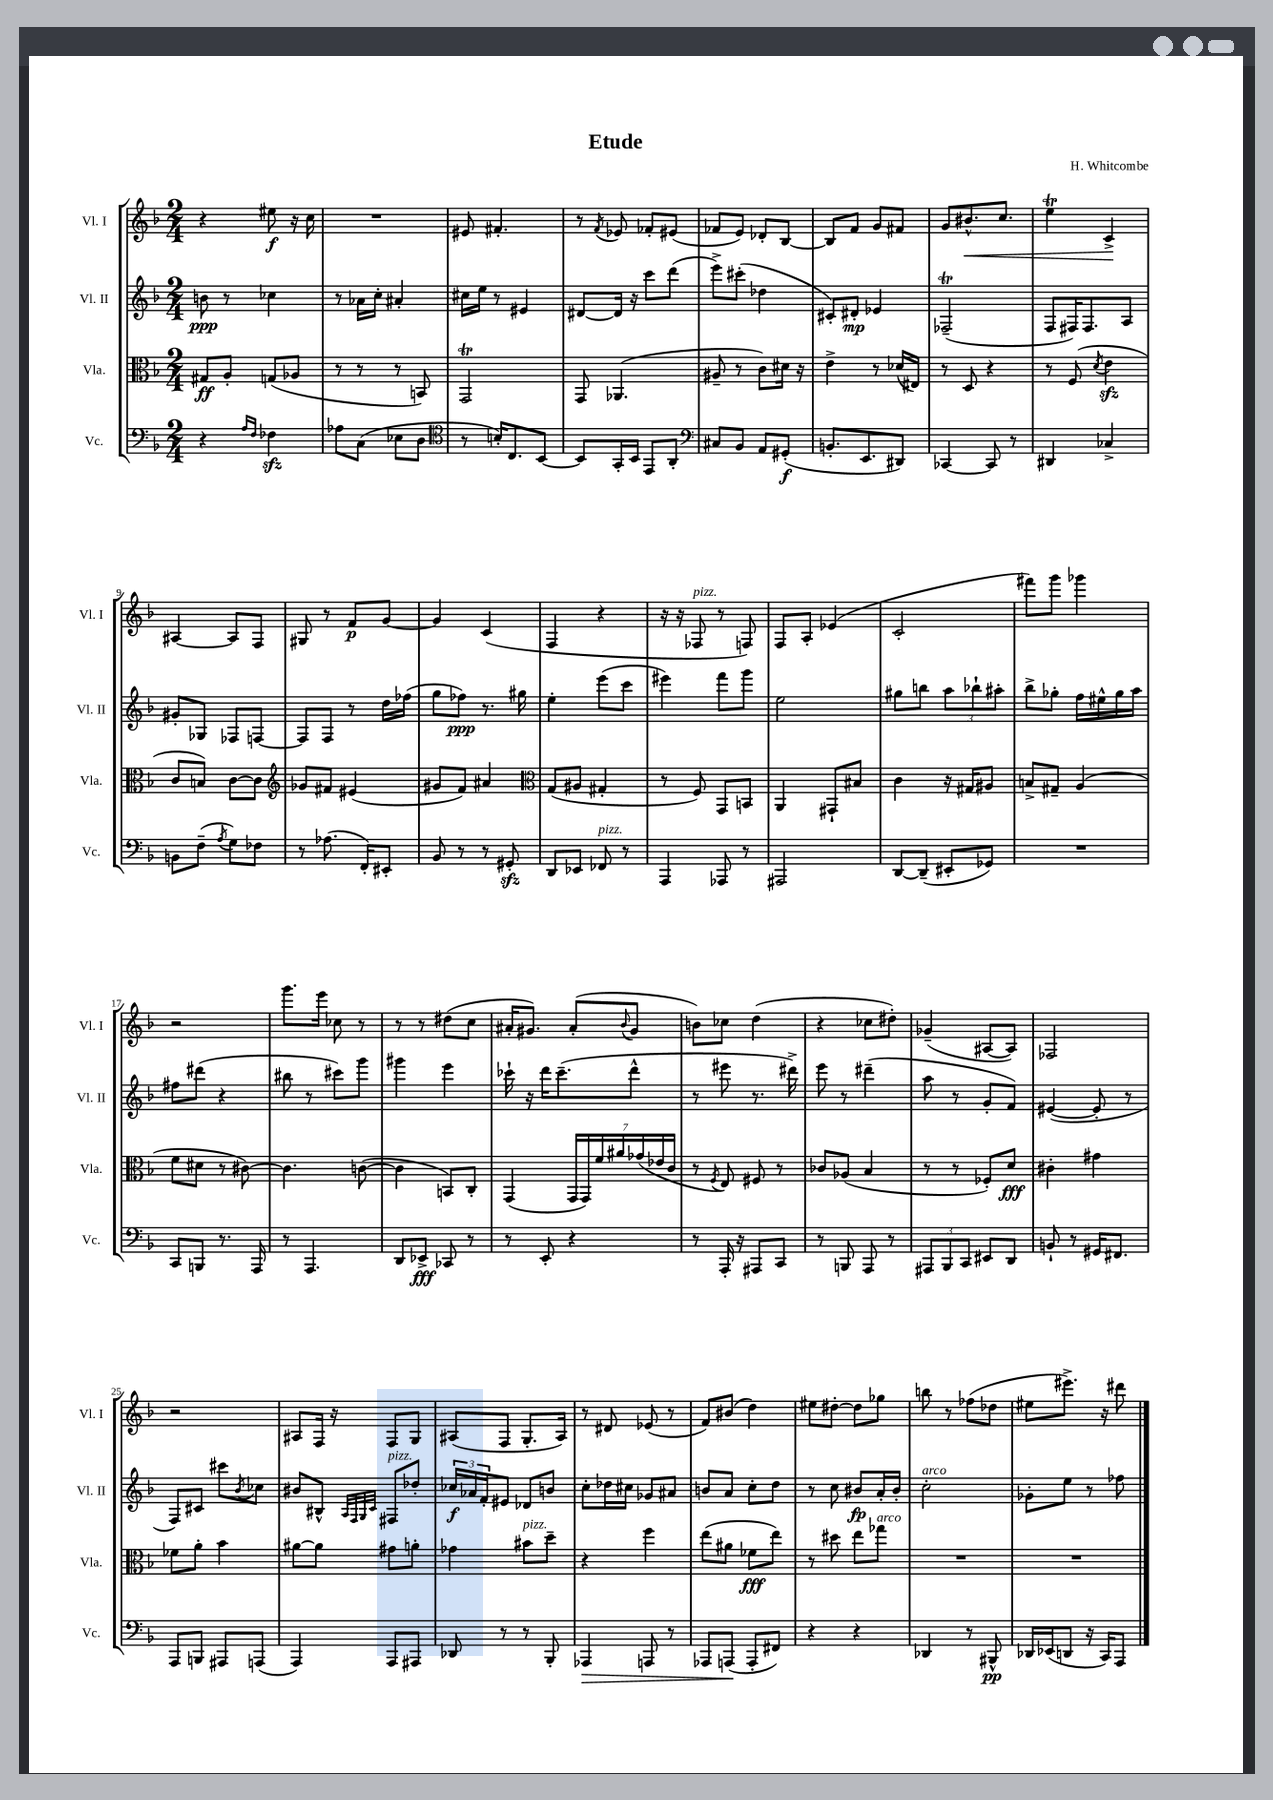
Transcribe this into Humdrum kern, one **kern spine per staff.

**kern	**dynam	**kern	**dynam	**kern	**dynam	**kern	**dynam
*part4	*part4	*part3	*part3	*part2	*part2	*part1	*part1
*staff4	*staff4	*staff3	*staff3	*staff2	*staff2	*staff1	*staff1
*I"Vc.	*	*I"Vla.	*	*I"Vl. II	*	*I"Vl. I	*
*I'Vc.	*	*I'Vla.	*	*I'Vl. II	*	*I'Vl. I	*
*clefF4	*	*clefC3	*	*clefG2	*	*clefG2	*
*k[b-]	*	*k[b-]	*	*k[b-]	*	*k[b-]	*
*M2/4	*	*M2/4	*	*M2/4	*	*M2/4	*
=1	=1	=1	=1	=1	=1	=1	=1
4r	.	8G#X/L	ff	8bn\	ppp	4r	.
.	.	8A'/J	.	8r	.	.	.
16qqA/LL	.	.	.	.	.	.	.
16qqF/JJ	.	.	.	.	.	.	.
4F-Xzz\	.	(8Gn/L	.	4cc-X\	.	8ee#X\	f
.	.	8A-X/J	.	.	.	16r	.
.	.	.	.	.	.	16cc\	.
=2	=2	=2	=2	=2	=2	=2	=2
8A-X\L	.	8r	.	8r	.	2r	.
(8C\J	.	8r	.	16a-X\LL	.	.	.
.	.	.	.	16cc'\JJ	.	.	.
8E-X\L	.	8r	.	4a#X'/	.	.	.
8D\J	.	8BBn/)	.	.	.	.	.
=3	=3	=3	=3	=3	=3	=3	=3
*clefC4	*	*	*	*	*	*	*
8r	.	2GGT/	.	16cc#X\LL	.	8e#X/	.
.	.	.	.	16ee\JJ	.	.	.
16Bn'/KL)	.	.	.	8r	.	4.f#X'/	.
8.C/	.	.	.	.	.	.	.
.	.	.	.	4e#X/	.	.	.
[8BB-/J	.	.	.	.	.	.	.
=4	=4	=4	=4	=4	=4	=4	=4
8BB-/L]	.	8GG/	.	[8d#X/L	.	8r	.
.	.	.	.	.	.	8qf/	.
16GG'/L	.	(4.AA-X/	.	16d#/Jk]	.	8e-X/	.
16BB-/JJ	.	.	.	16r	.	.	.
8EE/L	.	.	.	8ccc\L	.	8f-X'/L	.
8AA'/J	.	.	.	(8ddd\J	.	(8e#X/J	.
=5	=5	=5	=5	=5	=5	=5	=5
*clefF4	*	*	*	*	*	*	*
8C#X/L	.	8A#X~/	.	8eee^\L)	.	8f-X/L	.
8BB-/J	.	8r	.	(8ccc#X'\J	.	8e/J)	.
8AA/L	.	8c\L)	.	4dd-X\	.	8d-X'/L	.
(8GG#X'/J	f	16d#X\Jk	.	.	.	[8B-/J	.
.	.	16r	.	.	.	.	.
=6	=6	=6	=6	=6	=6	=6	=6
8.BBn'/L	.	4e^\	.	8c#X'/L)	.	8B-/L]	.
.	.	.	.	8d#X'/J	mp	8f/J	.
8.EE/	.	.	.	.	.	.	.
.	.	8r	.	4e-X/	.	8g/L	.
8DD#X/J)	.	(16d-X/LL	.	.	.	8f#X/J	.
.	.	16E#X/JJ)	.	.	.	.	.
=7	=7	=7	=7	=7	=7	=7	=7
[4CC-X/	.	8r	.	(2F-XT~/	.	8g/L	.
!	!	!	!	!	!	!	!LO:HP:b
.	.	8D/	.	.	.	8.b#X^^/	<
8CC-/]	.	4r	.	.	.	.	.
.	.	.	.	.	.	8.cc/J	.
8r	.	.	.	.	.	.	.
=8	=8	=8	=8	=8	=8	=8	=8
4DD#X/	.	8r	.	8F/L	.	4eet\	.
.	.	(8F/	.	16F#X/K)	.	.	.
.	.	.	.	8.F#/	.	.	.
.	.	8qd/	.	.	.	.	.
4C-X^/	.	4ezz\	.	.	.	4c^/	.
.	.	.	.	8A/J	.	.	.
.	.	.	.	.	.	.	[
!!LO:LB:g=z
=9	=9	=9	=9	=9	=9	=9	=9
8BBn\L	.	8c/L	.	8g#X'/L	.	[4A#X/	.
(8F~\J	.	8Bn/J)	.	8G-X/J	.	.	.
8qA/	.	.	.	.	.	.	.
8G\L)	.	[8c\L	.	8F-X/L	.	8A#/L]	.
8F-X\J	.	8c\J]	.	[8Fn/J	.	8F/J	.
=10	=10	=10	=10	=10	=10	=10	=10
*	*	*clefG2	*	*	*	*	*
8r	.	8g-X/L	.	8F/L]	.	8G#X/	.
(8.A-X\	.	8f#X/J	.	8F/J	.	8r	.
.	.	(4e#X/	.	8r	.	8f/L	p
16FF'/KL)	.	.	.	.	.	.	.
8EE#X'/J	.	.	.	16dd\LL	.	[8g/J	.
.	.	.	.	(16ff-X\JJ	.	.	.
=11	=11	=11	=11	=11	=11	=11	=11
8BB-/	.	8g#X/L	.	8gg\L	.	4g/]	.
8r	.	8f/J)	.	8ff-X\J)	ppp	.	.
8r	.	4a#X/	.	8.r	.	(4c/	.
8GG#Xzz'/	.	.	.	.	.	.	.
.	.	.	.	16gg#X\	.	.	.
=12	=12	=12	=12	=12	=12	=12	=12
*	*	*clefC3	*	*	*	*	*
8DD/L	.	(8G/L	.	4ee'\	.	4F/	.
8EE-X/J	.	8A#X/J	.	.	.	.	.
!LO:TX:a:i:t=pizz.	!	!	!	!	!	!	!
8FF-X/	.	4G#X'/	.	(8eee\L	.	4r	.
8r	.	.	.	8ccc\J	.	.	.
=13	=13	=13	=13	=13	=13	=13	=13
4AAA/	.	8r	.	4eee#X\)	.	16r	.
.	.	.	.	.	.	16r	.
!	!	!	!	!	!	!LO:TX:a:i:t=pizz.	!
.	.	8F/)	.	.	.	8F-X/	.
8AAA-X/	.	8GG/L	.	8fff\L	.	8r	.
8r	.	8BBn/J	.	8ggg\J	.	8Fn/)	.
=14	=14	=14	=14	=14	=14	=14	=14
2AAA#X/	.	4AA/	.	2ee\	.	8F/L	.
.	.	.	.	.	.	8A'/J	.
.	.	8GG#X`/L	.	.	.	(4e-X/	.
.	.	8B#X/J	.	.	.	.	.
=15	=15	=15	=15	=15	=15	=15	=15
[8DD/L	.	4c\	.	8gg#X\L	.	2c'/	.
(8DD~/J]	.	.	.	8bbn\J	.	.	.
8EE#X'/L	.	16r	.	12aa\L	.	.	.
.	.	16G#X/KL	.	.	.	.	.
.	.	.	.	12bb-X`\	.	.	.
8GG-X/J)	.	8A#X/J	.	.	.	.	.
.	.	.	.	12aa#X'\J	.	.	.
=16	=16	=16	=16	=16	=16	=16	=16
2r	.	8Bn^/L	.	8bb-^\L	.	8fff#X\L)	.
.	.	8G#X~/J	.	8gg-X'\J	.	8ggg\J	.
.	.	(4A/	.	16ff\LL	.	4ggg-X\	.
.	.	.	.	16ee#X^^\	.	.	.
.	.	.	.	16gg-\	.	.	.
.	.	.	.	16aa\JJ	.	.	.
!!LO:LB:g=z
=17	=17	=17	=17	=17	=17	=17	=17
8CC/L	.	8f\L	.	8ff#X\L	.	2r	.
8BBBn/J	.	8d#X\J	.	(8ddd#X\J	.	.	.
8.r	.	8r	.	4r	.	.	.
.	.	[8c#X\)	.	.	.	.	.
16AAA/	.	.	.	.	.	.	.
=18	=18	=18	=18	=18	=18	=18	=18
8r	.	4.c#\]	.	8bb#X\	.	8.ggg\L	.
4.AAA/	.	.	.	8r	.	.	.
.	.	.	.	.	.	16eee\Jk	.
.	.	.	.	8ccc#X\L)	.	8cc-X\	.
.	.	([8cn\	.	8ggg\J	.	8r	.
=19	=19	=19	=19	=19	=19	=19	=19
8DD/L	.	4c\]	.	4ggg#X\	.	8r	.
8EE-X^/J	fff	.	.	.	.	8r	.
8CC-X/	.	8BBn/L)	.	4eee\	.	(8dd#X\L	.
8r	.	8C'/J	.	.	.	8cc\J	.
=20	=20	=20	=20	=20	=20	=20	=20
8r	.	(4GG/	.	16ccc-X`\	.	16a#X'/KL	.
.	.	.	.	16r	.	8.g#X/J)	.
8EE'/	.	.	.	16ddd\KL	.	.	.
.	.	.	.	(8.ccc-~\	.	.	.
4r	.	28GG/LL	.	.	.	(8a#'/L	.
.	.	28GG/)	.	.	.	.	.
.	.	28f/	.	.	.	.	.
.	.	28a#X/	.	.	.	.	.
.	.	.	.	.	.	8qqb-/	.
.	.	.	.	8ddd^^\J	.	8g#/J	.
.	.	(28g-X/	.	.	.	.	.
.	.	28e-X/	.	.	.	.	.
.	.	28c/JJ	.	.	.	.	.
=21	=21	=21	=21	=21	=21	=21	=21
8r	.	8r	.	8r	.	8bn\L)	.
.	.	8qF/	.	.	.	.	.
16AAA'/	.	8E/)	.	8eee#X\	.	8cc-X\J	.
16r	.	.	.	.	.	.	.
8AAA#X/L	.	8F#X/	.	8.r	.	(4dd\	.
8CC/J	.	8r	.	.	.	.	.
.	.	.	.	16ddd#X^\)	.	.	.
=22	=22	=22	=22	=22	=22	=22	=22
8r	.	8c-X/L	.	8eee\	.	4r	.
8BBBn/	.	(8A-X/J	.	8r	.	.	.
8AAA/	.	4B-/	.	(4ddd#X~\	.	8cc-X\L	.
8r	.	.	.	.	.	8dd#X'\J)	.
=23	=23	=23	=23	=23	=23	=23	=23
12AAA#X/L	.	8r	.	8aa\	.	(4g-X~/	.
12BBB-/	.	.	.	.	.	.	.
.	.	8r	.	8r	.	.	.
12CC/J	.	.	.	.	.	.	.
8EE#X/L	.	8F-X'/L)	.	8g'/L	.	[8A#X/L	.
8DD/J	.	8d/J	fff	8f/J)	.	8A#/J])	.
=24	=24	=24	=24	=24	=24	=24	=24
8BBn`/	.	4c#X'\	.	([4e#X/	.	2F-X/	.
8r	.	.	.	.	.	.	.
16GG#X/KL	.	4g#X\	.	8e#'/]	.	.	.
8.FF#X/J	.	.	.	.	.	.	.
.	.	.	.	8r	.	.	.
!!LO:LB:g=z
=25	=25	=25	=25	=25	=25	=25	=25
8AAA/L	.	8f-X\L	.	8F/L)	.	2r	.
8BBBn/J	.	8a'\J	.	8c#X/J	.	.	.
8AAA#X/L	.	4b-\	.	8ccc#X\L	.	.	.
.	.	.	.	8qb-/	.	.	.
(8AAAn/J	.	.	.	8cc-X\J	.	.	.
=26	=26	=26	=26	=26	=26	=26	=26
4AAA/)	.	[8a#X\L	.	8b#X/L	.	8A#X/L	.
.	.	8a#\J]	.	8B#X^^/J	.	16F/Jk	.
.	.	.	.	.	.	16r	.
.	.	.	.	32qqA/LLL	.	.	.
.	.	.	.	32qqF/	.	.	.
.	.	.	.	32qqG/	.	.	.
.	.	.	.	32qqc/JJJ	.	.	.
!	!	!	!	!LO:TX:a:i:t=pizz.	!	!	!
8AAA/L	.	8g#X\L	.	8F#X/L	.	8F/L	.
8AAA#X/J	.	8an'\J	.	8dd-X'/J	.	8G/J	.
=27	=27	=27	=27	=27	=27	=27	=27
8DD-X/	.	4g-X\	.	24cc-X/LL	f	(8A#X/L	.
.	.	.	.	24a-X/	.	.	.
.	.	.	.	24f'/J	.	.	.
8r	.	.	.	8e#X/J	.	8F/J	.
!	!	!LO:TX:a:i:t=pizz.	!	!	!	!	!
8r	.	8b#X\L	.	8d-X/L	.	8.G'/L	.
8BBB-'/	.	8dd~\J	.	8bn/J	.	.	.
.	.	.	.	.	.	16A#/Jk)	.
=28	=28	=28	=28	=28	=28	=28	=28
!	!LO:HP:b	!	!	!	!	!	!
4AAA-X/	>	4r	.	8cc'\L	.	8r	.
.	.	.	.	16dd-X\L	.	8d#X/	.
.	.	.	.	16cc#X\JJ	.	.	.
8AAAn/	.	4ff\	.	8g-X/L	.	(8e-X/	.
8r	.	.	.	8a#X/J	.	8r	.
=29	=29	=29	=29	=29	=29	=29	=29
8AAA-X/L	.	(8ee\L	.	8bn/L	.	8f/L)	.
(8AAAn/J	.	8a#X\J	.	8a/J	.	(8b#X/J	.
8AAA'/L	]	8f-X\L	fff	8cc'\L	.	4dd\)	.
8FF#X/J)	.	8ee\J)	.	8dd\J	.	.	.
=30	=30	=30	=30	=30	=30	=30	=30
4r	.	8r	.	8r	.	8ee#X\L	.
.	.	8dd#X\	.	8cc\	.	[8dd#X'\J	.
4r	.	8ee\L	.	8b#X/L	fp	8dd#\L]	.
!	!	!LO:TX:a:i:t=arco	!	!	!	!	!
.	.	8gg-X\J	.	16a'/L	.	8gg-X\J	.
.	.	.	.	16b#'/JJ	.	.	.
=31	=31	=31	=31	=31	=31	=31	=31
!	!	!	!	!LO:TX:a:i:t=arco	!	!	!
4DD-X/	.	2r	.	2cc'\	.	8bbn\	.
.	.	.	.	.	.	8r	.
8r	.	.	.	.	.	(8ff-X\L	.
8BBB#X^^/	pp	.	.	.	.	8dd-X\J	.
=32	=32	=32	=32	=32	=32	=32	=32
16DD-X/LL	.	2r	.	8g-X'\L	.	8ee#X\L	.
(16EE-X/J	.	.	.	.	.	.	.
8DDn/J	.	.	.	8ee\J	.	8.eee#X^\J)	.
16r	.	.	.	8r	.	.	.
16CC/KL)	.	.	.	.	.	16r	.
8AAA/J	.	.	.	8ff-X\	.	8ddd#X\	.
==	==	==	==	==	==	==	==
*-	*-	*-	*-	*-	*-	*-	*-
